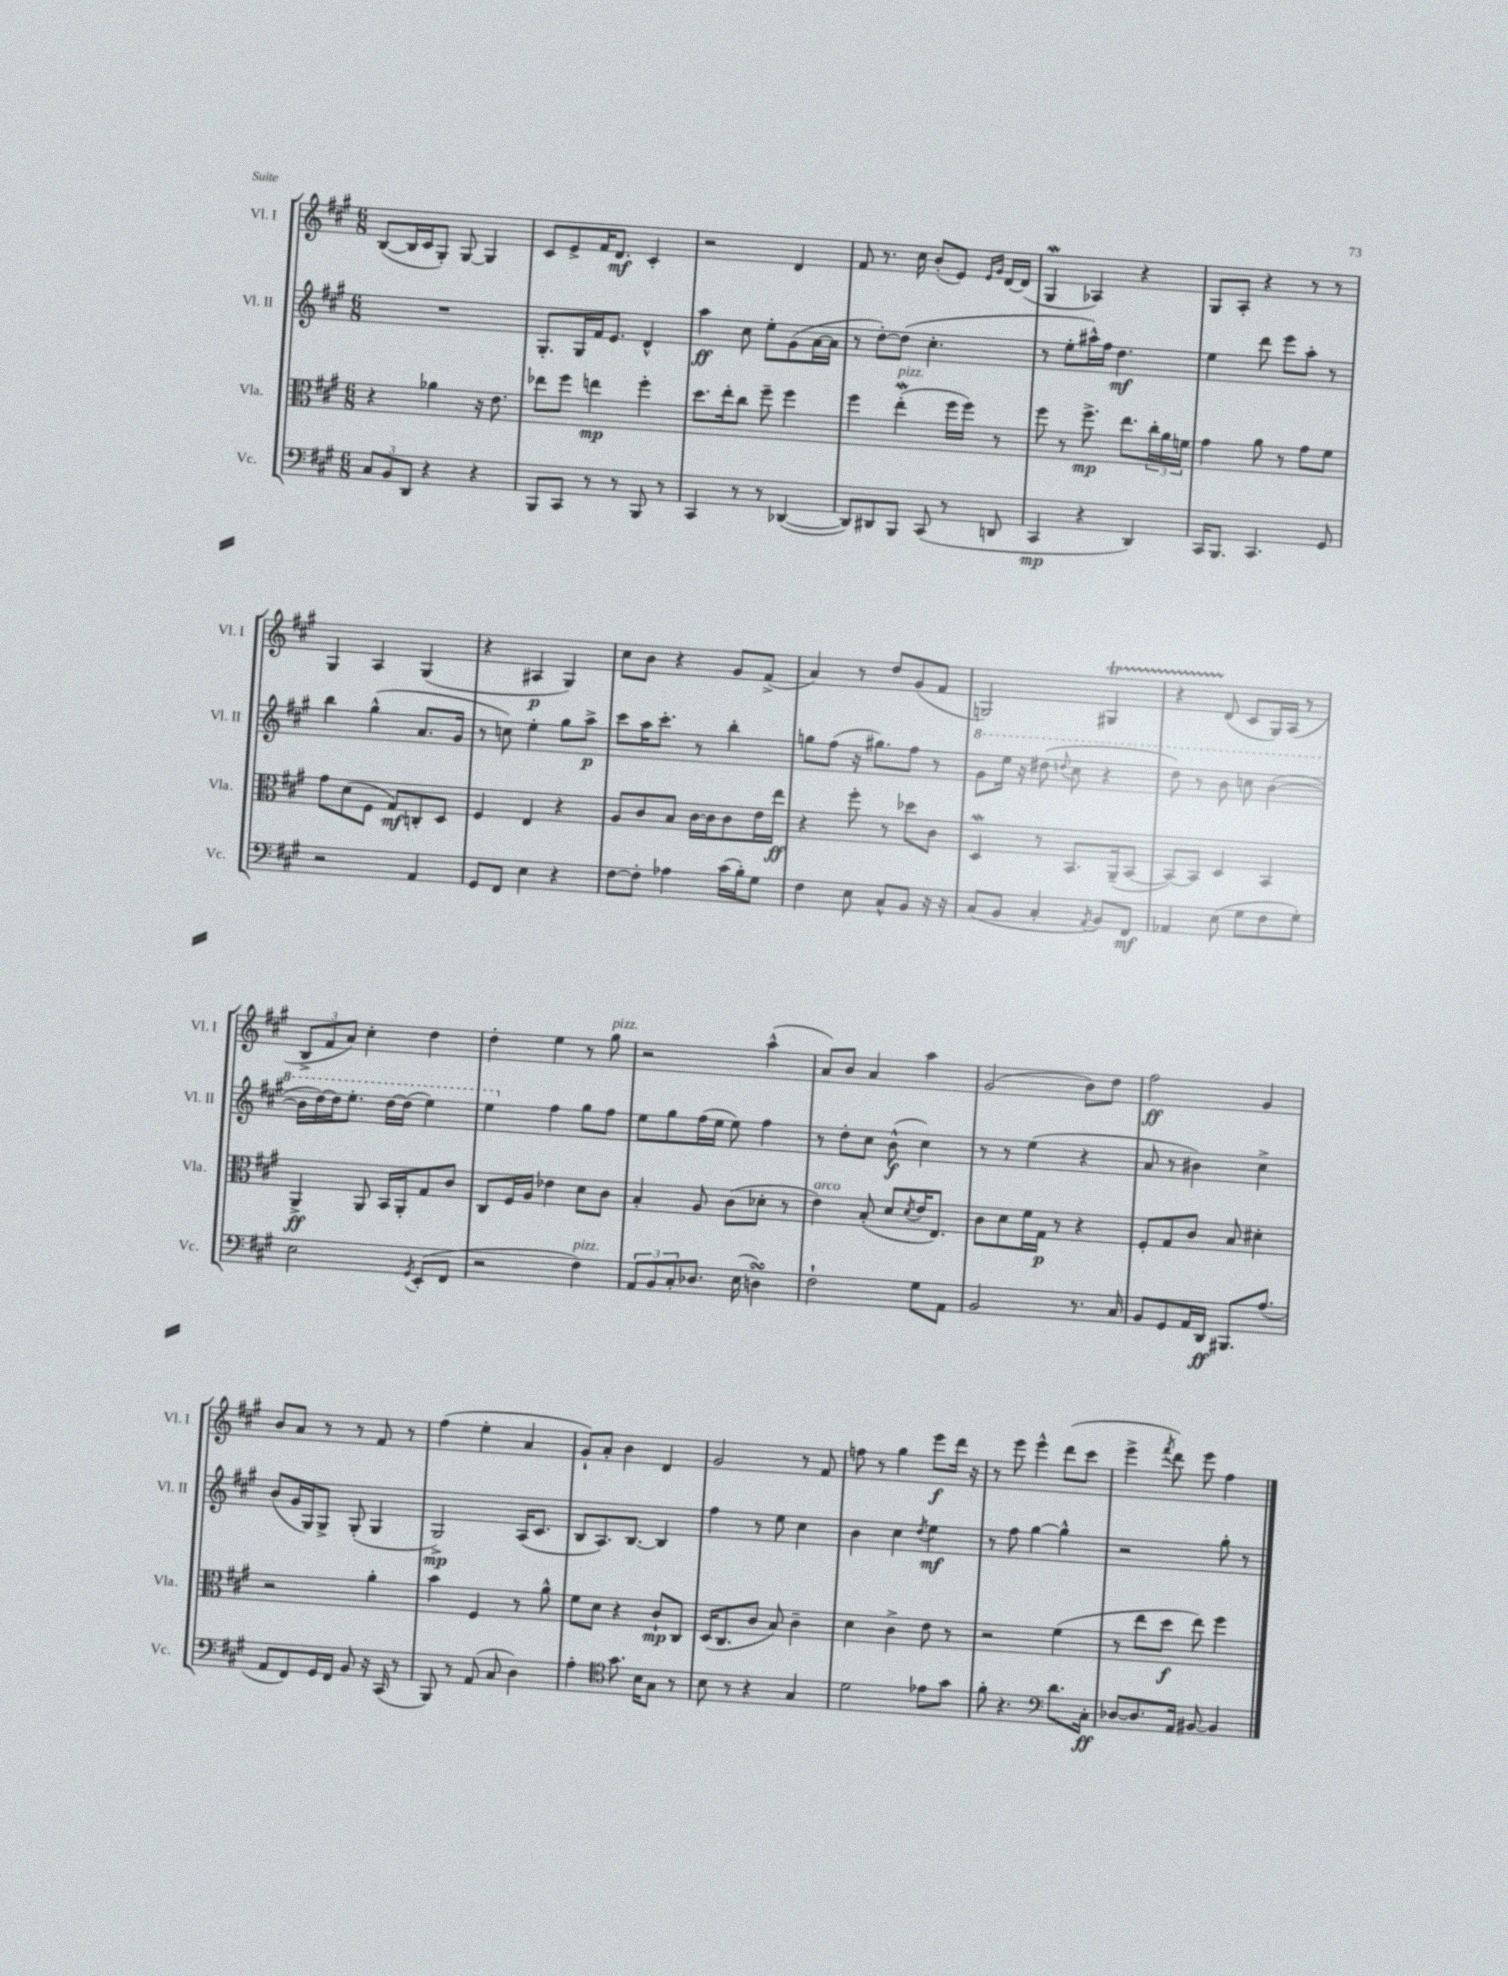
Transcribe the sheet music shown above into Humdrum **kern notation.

**kern	**kern	**kern	**kern
*staff4	*staff3	*staff2	*staff1
*clefF4	*clefC3	*clefG2	*clefG2
*k[f#c#g#]	*k[f#c#g#]	*k[f#c#g#]	*k[f#c#g#]
*M6/8	*M6/8	*M6/8	*M6/8
12C#	4r	2.r	([8B
12BB	.	.	.
.	.	.	16B]
12DD	.	.	.
.	.	.	16c#
4r	4a-	.	8G#')
.	.	.	[8G#
4r	16r	.	4G#]
.	8.e	.	.
=	=	=	=
8BBB	8ee-	8.G#'	8c#
8CC#	8ff#	.	8e^
.	.	16G#	.
8r	4ee	16f#	16f#
.	.	8.e	8.d
8r	.	.	.
8BBB	4ff#'	4d^^	4c#'
8r	.	.	.
=	=	=	=
4CC#	8.dd	4aa	2r
.	16ee'	.	.
8r	8cc#	8cc#	.
8r	8ff#~	8ee'	.
([4DD-	4ff#	(8g#	4d
.	.	[16a	.
.	.	16a]	.
=	=	=	=
8DD-])	4ff#	8r	8f#
8DD#	.	[8dd')	8.r
8BBB	(4ee'	(8dd]	.
.	.	.	16cc#
(8CC#	.	4.cc#'	(8b'
8r	16ff#	.	8e)
.	16ff#)	.	.
.	.	.	16qqe
.	.	.	16qqg#
8DD	8r	.	[16d
.	.	.	(16d]
=	=	=	=
4CC#	8ff#	8r	4G#
.	8r	8ee'	.
4r	8.ff#^	16aa#^^)	4A-)
.	.	16ff#	.
.	.	4.dd	.
.	8.ee	.	.
4DD)	.	.	4r
.	24cc#'	.	.
.	24a	.	.
.	24f	.	.
=	=	=	=
16CC#	4g#	4ee	8G#
8.BBB	.	.	.
.	.	.	8A'
4.CC#	8a	8ddd	4r
.	8r	8eee	.
.	8g#	8aa'	8r
8GG#	8f#	8r	8r
=	=	=	=
2r	8g#	4bb	4G#
.	(8d	.	.
.	8F#	(4gg#^^	4A
.	8G#)	.	.
4AA	8C'	8.a	(4G#
.	8D	.	.
.	.	16g#	.
=	=	=	=
8GG#	4F#	8r	4r
8FF#	.	8cc)	.
4E	4E	4ee'	4A#
4r	4r	8gg#	4G#)
.	.	8aa^	.
=	=	=	=
[8F#	8A	8ccc#	8cc#
8F#']	8c#	16aa	8b
.	.	8.ccc#'	.
4A-	8B	.	4r
.	[16c#	8r	.
.	16c#]	.	.
(16c#	8c#	4bb'	8g#
16B')	.	.	.
8G#	16e	.	(8f#^
.	16ee	.	.
=	=	=	=
4F#	4r	8gg	4a)
.	.	(8ff#	.
8E	8ff#'	16r	8r
.	.	8.gg#)	.
8C#^^	8r	.	8dd
8BB	8dd-	8ff#	(8g#
16r	8c#	8r	8f#
16r	.	.	.
=	=	=	=
(8C#	4D	8gg#	2G)
8BB	.	16eee	.
.	.	16r	.
4C#'	8r	(8ddd#	.
.	.	8qqddd	.
.	8.BB	8ccc#	.
8qAA	.	.	.
8BB)	.	4r	4G#
.	(16AA~	.	.
8FF#	[8BB	.	.
=	=	=	=
4AA-	8BB_)	8ddd)	4r
.	8BB]	8r	.
(8E	4D	8bb	(8d
8G#	.	8ccc	8c#
8F#	4BB	([4bb	16G#)
.	.	.	(16A
8G#')	.	.	8r
=	=	=	=
2E	4AA^	16bb]	12B^
.	.	[16ddd)	.
.	.	.	12f#
.	.	16ddd]	.
.	.	.	12a)
.	.	8.eee'	.
.	8AA	.	4cc#'
.	16BB	[16ddd	.
.	16AA'	(16ddd]	.
8qGG#	.	.	.
(8EE'	8G#	4eee)	4dd
8FF#	8c#	.	.
=	=	=	=
2r	8C#	4eee	4dd'
.	16F#	.	.
.	16A	.	.
.	4e-	4ff#	4ee
4F#)	8d	8gg#	8r
.	8c#	8ff#	8gg#
=	=	=	=
12AA	4B'	8ee	2r
12BB	.	.	.
.	.	8gg#	.
12C#'	.	.	.
8.D-	8A	(16ff#	.
.	.	16ee	.
.	(8c#	8ee)	.
(16E	.	.	.
4D)	8d-'	4ff#	(4aa^^
.	8r	.	.
=	=	=	=
2F#`	4e)	8r	8a)
.	.	8dd'	8b
.	(8B'	8cc#	4a
.	8d	(8b^^	.
.	8qd	.	.
8G#	16e	4cc#)	4aa
.	8.E)	.	.
8AA	.	.	.
=	=	=	=
2BB	8c#	8r	(2g#
.	8d	8r	.
.	16f#	(4ee	.
.	16G#	.	.
.	8r	.	.
8.r	4r	4r	8b)
.	.	.	8dd
16C#	.	.	.
=	=	=	=
8BB	8F#'	8a	2ff#
8GG#	8G#	8r	.
16AA	8c#	4b#)	.
16DD	.	.	.
8.BBB#	8B	.	.
.	4d#'	4cc#^	4g#
(8.A	.	.	.
=	=	=	=
8AA	2r	(8b	8b
8FF#)	.	16g#	8a
.	.	16G#)	.
16GG#	.	8G#^	8r
16FF#	.	.	.
8BB	.	(8G#'	8r
16r	4a'	4G#	8f#
(16CC#	.	.	.
8r	.	.	8r
=	=	=	=
8BBB)	4b	2G#^)	(4ff#
8r	.	.	.
(8AA	4F#	.	4ee'
8C#	.	.	.
4D)	8r	(16A	4a
.	.	8.c#	.
.	8a^^	.	.
=	=	=	=
4A'	8f#	8B	8g#`)
.	8d	8.A)	8a'
*clefC4	*	*	*
8.g#	4r	.	4b
.	.	[8.B	.
16B	.	.	.
8G#	8c#`	4B]	4d
8r	8C#	.	.
=	=	=	=
8B	(16D	4ff#	2g#
.	8.C#	.	.
8r	.	.	.
4r	8c#	8r	.
.	8B)	8ee	.
4G#	4c#~	4cc#	8r
.	.	.	8f#
=	=	=	=
2d	4d	4b	8ff
.	.	.	8r
.	4c#^	4cc#	4gg#
.	.	8qdd	.
8e-	8e	4ee	8eee
8g#	8r	.	16ddd
.	.	.	16r
=	=	=	=
8f#'	2r	8r	8r
4.r	.	8ff#	8eee
.	.	[4gg#	4eee^^
*clefF4	*	*	*
8.d	(4f#	4gg#^^]	(8ddd
.	.	.	8ccc#
16C#'	.	.	.
=	=	=	=
[8D-	8r	2r	4eee^
8.D-]	8ee	.	.
.	.	.	8qfff#
.	8dd	.	8ddd)
16AA	.	.	.
[8BB#	8ee)	.	8eee
4BB#]	4ff#	8gg#'	4ff#
.	.	8r	.
==	==	==	==
*-	*-	*-	*-
